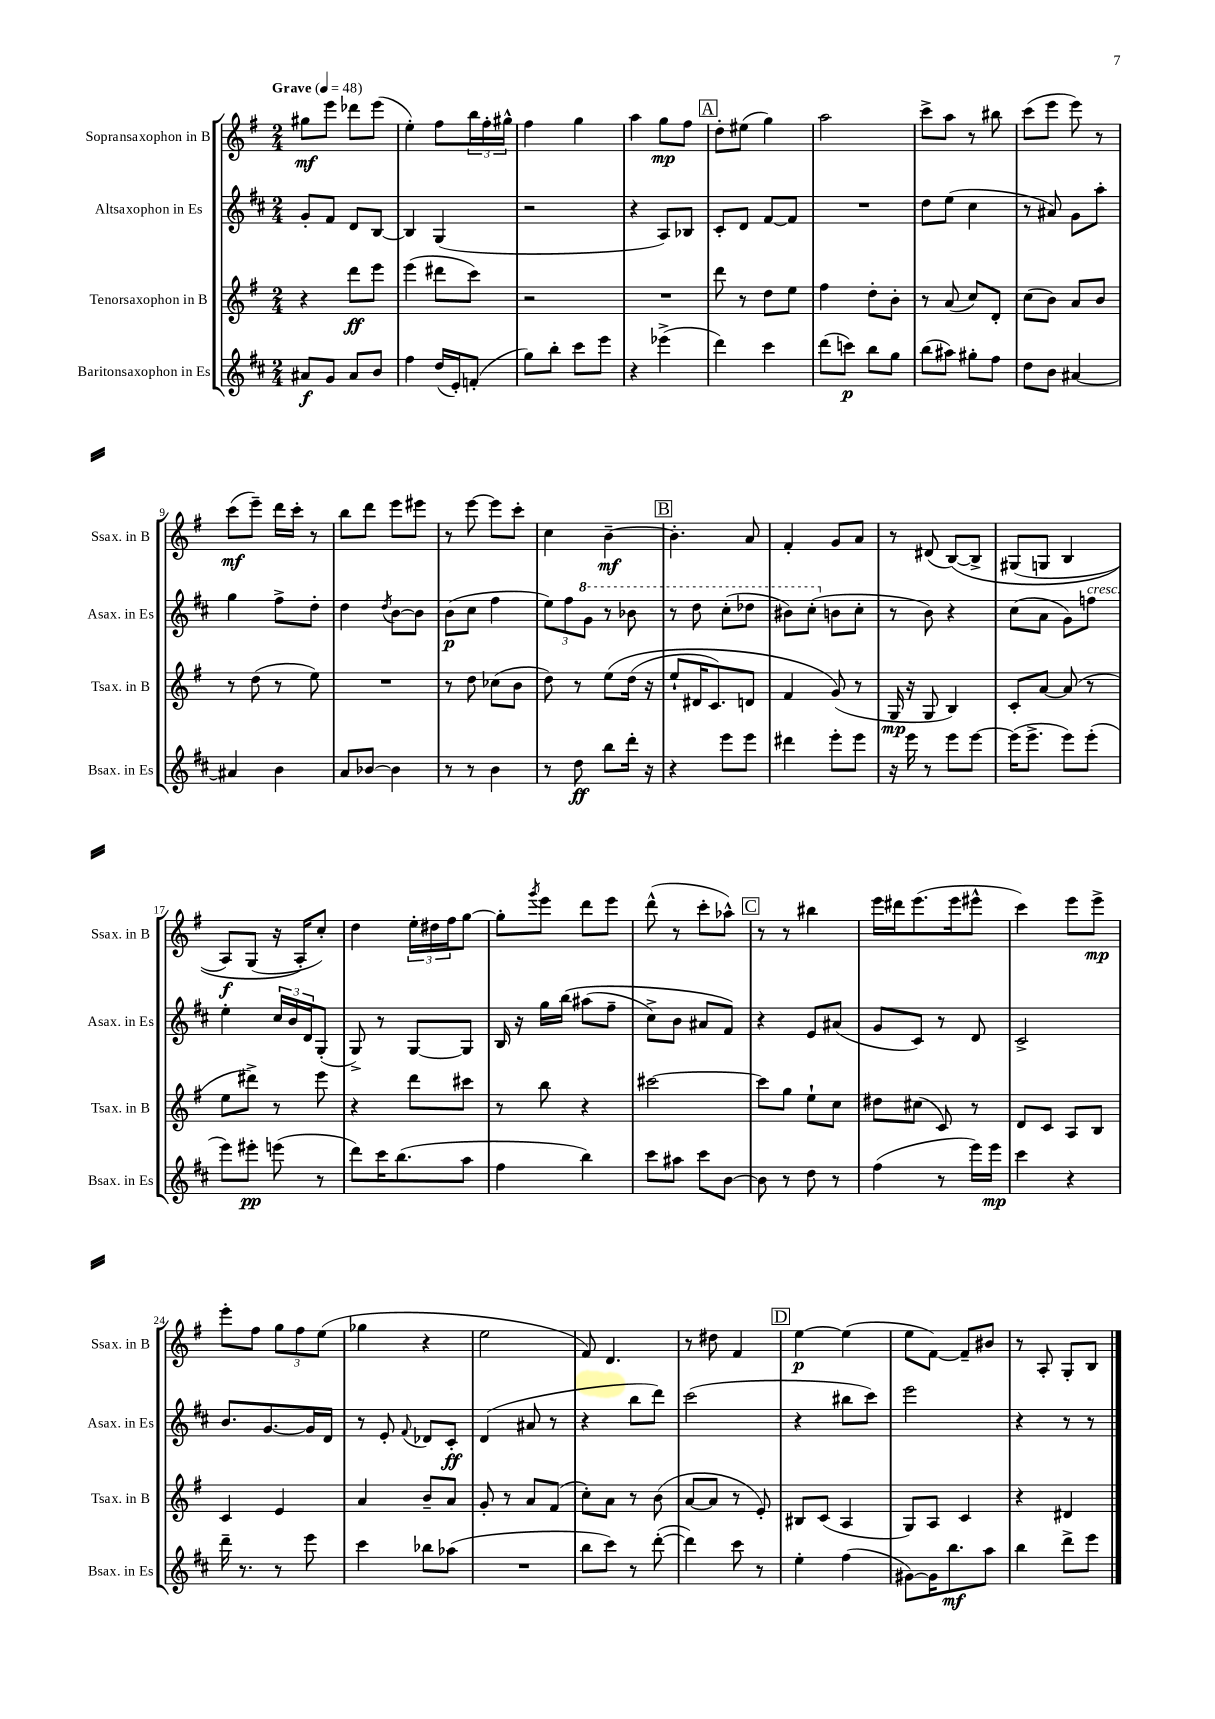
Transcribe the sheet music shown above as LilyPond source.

<<
\new StaffGroup <<
\new Staff = "s0" \with { instrumentName = "Sopransaxophon in B" shortInstrumentName = "Ssax. in B" } {
    \clef treble \key g \major \numericTimeSignature \time 2/4 \tempo "Grave" 4 = 48
    gis''8\mf e'''8 des'''8 e'''8( |
    e''4-.) fis''8 \tuplet 3/2 { b''16 fis''16-. gis''16-^ } |
    fis''4 g''4 |
    a''4 g''8\mp fis''8 |
    \mark \markup { \box "A" } d''8-. eis''8( g''4) |
    a''2 |
    c'''8-> a''8 r8 bis''8 |
    c'''8( e'''8 e'''8) r8 |
    c'''8\mf( e'''8--) d'''16 c'''16-. r8 |
    b''8 d'''8 e'''8 eis'''8 |
    r8 e'''8~ e'''8 c'''8-. |
    c''4 b'4~--\mf |
    \mark \markup { \box "B" } b'4.-. a'8 |
    fis'4-. g'8 a'8 |
    r8 dis'8( b8~)\( b8-> |
    gis8( g8 b4 |
    a8\f) g8( r16 a16-.\) c''8-.) |
    d''4 \tuplet 3/2 { e''16-. dis''16 fis''16 } g''8~ |
    g''8-. \acciaccatura { g'''8 } e'''8 d'''8 e'''8 |
    d'''8-^( r8 c'''8-. aes''8-^) |
    \mark \markup { \box "C" } r8 r8 bis''4 |
    e'''16 dis'''16 e'''8.( e'''16 eis'''8-^ |
    c'''4) e'''8 e'''8->\mp |
    e'''8-. fis''8 \tuplet 3/2 { g''8 fis''8 e''8( } |
    ges''4 r4 |
    e''2 |
    fis'8) d'4. |
    r8 dis''8 fis'4 |
    \mark \markup { \box "D" } e''4~\p e''4( |
    e''8 fis'8~) fis'8-- bis'8 |
    r8 a8-. g8-. b8 \bar "|." |
}
\new Staff = "s1" \with { instrumentName = "Altsaxophon in Es" shortInstrumentName = "Asax. in Es" } {
    \clef treble \key d \major \numericTimeSignature \time 2/4
    g'8-. fis'8 d'8 b8~ |
    b4 g4( |
    r2 |
    r4 a8) bes8 |
    \mark \markup { \box "A" } cis'8-. d'8 fis'8~ fis'8 |
    R2 |
    d''8 e''8( cis''4 |
    r8 ais'8) g'8 a''8-. |
    g''4 fis''8-> d''8-. |
    d''4 \acciaccatura { d''8 } b'8~ b'8 |
    b'8\p( cis''8 fis''4 |
    \tuplet 3/2 { e''8) fis''8 \ottava #1 g''8 } r8 bes''8 |
    \mark \markup { \box "B" } r8 d'''8 cis'''8-.( des'''8 |
    bis''8) cis'''8-.( \ottava #0 b'!8 cis''8-. |
    r8 b'8) r4 |
    cis''8( a'8 g'8) f''8^\markup { \italic "cresc." } |
    e''4-. \tuplet 3/2 { cis''16 b'16 d'16 } g8-.( |
    g8->) r8 g8~ g8 |
    b16 r16 g''16 b''16\( ais''8( fis''8-- |
    cis''8->) b'8 ais'8 fis'8\) |
    \mark \markup { \box "C" } r4 e'8 ais'8( |
    g'8 cis'8) r8 d'8 |
    cis'2-> |
    b'8. g'8.~ g'16 d'16 |
    r8 e'8-. \appoggiatura { fis'8 } des'8 cis'8-.\ff |
    d'4( ais'8 r8 |
    r4 b''8 d'''8) |
    cis'''2( |
    \mark \markup { \box "D" } r4 bis''8 cis'''8) |
    e'''2 |
    r4 r8 r8 \bar "|." |
}
\new Staff = "s2" \with { instrumentName = "Tenorsaxophon in B" shortInstrumentName = "Tsax. in B" } {
    \clef treble \key g \major \numericTimeSignature \time 2/4
    r4 d'''8\ff e'''8 |
    e'''4( dis'''8 c'''8) |
    r2 |
    R2 |
    \mark \markup { \box "A" } d'''8 r8 d''8 e''8 |
    fis''4 d''8-. b'8-. |
    r8 a'8( c''8) d'8-. |
    c''8( b'8) a'8 b'8 |
    r8 d''8( r8 e''8) |
    R2 |
    r8 d''8 ces''8( b'8 |
    d''8) r8 e''8\( d''16( r16 |
    \mark \markup { \box "B" } e''8-! dis'16 c'8.) d'8 |
    fis'4 g'8(\) r8 |
    g16\mp r16 g8 b4) |
    c'8-. a'8~ a'8( r8 |
    e''8 dis'''8->) r8 e'''8 |
    r4 d'''8 cis'''8 |
    r8 b''8 r4 |
    cis'''2~ |
    \mark \markup { \box "C" } cis'''8 g''8 e''8-! c''8 |
    dis''8 cis''8( c'8) r8 |
    d'8 c'8 a8 b8 |
    c'4 e'4 |
    a'4 b'8-- a'8 |
    g'8-. r8 a'8 fis'8( |
    c''8-.) a'8 r8 b'8( |
    a'8~ a'8 r8 e'8-.) |
    \mark \markup { \box "D" } bis8 c'8( a4 |
    g8) a8 c'4 |
    r4 dis'4 \bar "|." |
}
\new Staff = "s3" \with { instrumentName = "Baritonsaxophon in Es" shortInstrumentName = "Bsax. in Es" } {
    \clef treble \key d \major \numericTimeSignature \time 2/4
    ais'8\f g'8 ais'8 b'8 |
    fis''4 d''16( e'16-.) f'8-.( |
    g''8) b''8-. cis'''8 e'''8 |
    r4 ees'''4->( |
    \mark \markup { \box "A" } d'''4) cis'''4 |
    d'''8( c'''8\p) b''8 g''8 |
    b''8( ais''8) gis''8-. fis''8 |
    d''8 b'8 ais'4~ |
    ais'4 b'4 |
    a'8 bes'8~ bes'4 |
    r8 r8 b'4 |
    r8 d''8\ff b''8 d'''16-. r16 |
    \mark \markup { \box "B" } r4 e'''8 e'''8 |
    dis'''4 e'''8-. e'''8 |
    r16 e'''16 r8 e'''8 e'''8~ |
    e'''16( e'''8.-> e'''8) e'''8-.( |
    e'''8) eis'''8-.\pp e'''8( r8 |
    d'''8) cis'''16 b''8.( a''8 |
    fis''4 b''4) |
    cis'''8 ais''8 cis'''8 b'8~ |
    \mark \markup { \box "C" } b'8 r8 d''8 r8 |
    fis''4( r8 e'''16) e'''16\mp |
    cis'''4 r4 |
    d'''16-- r8. r8 e'''8 |
    cis'''4 bes''8 aes''8( |
    R2 |
    b''8 cis'''8) r8 d'''8~-.( |
    d'''4) cis'''8 r8 |
    \mark \markup { \box "D" } e''4-. fis''4( |
    gis'8~) gis'16 b''8.\mf a''8 |
    b''4 d'''8-> e'''8 \bar "|." |
}
>>
>>
